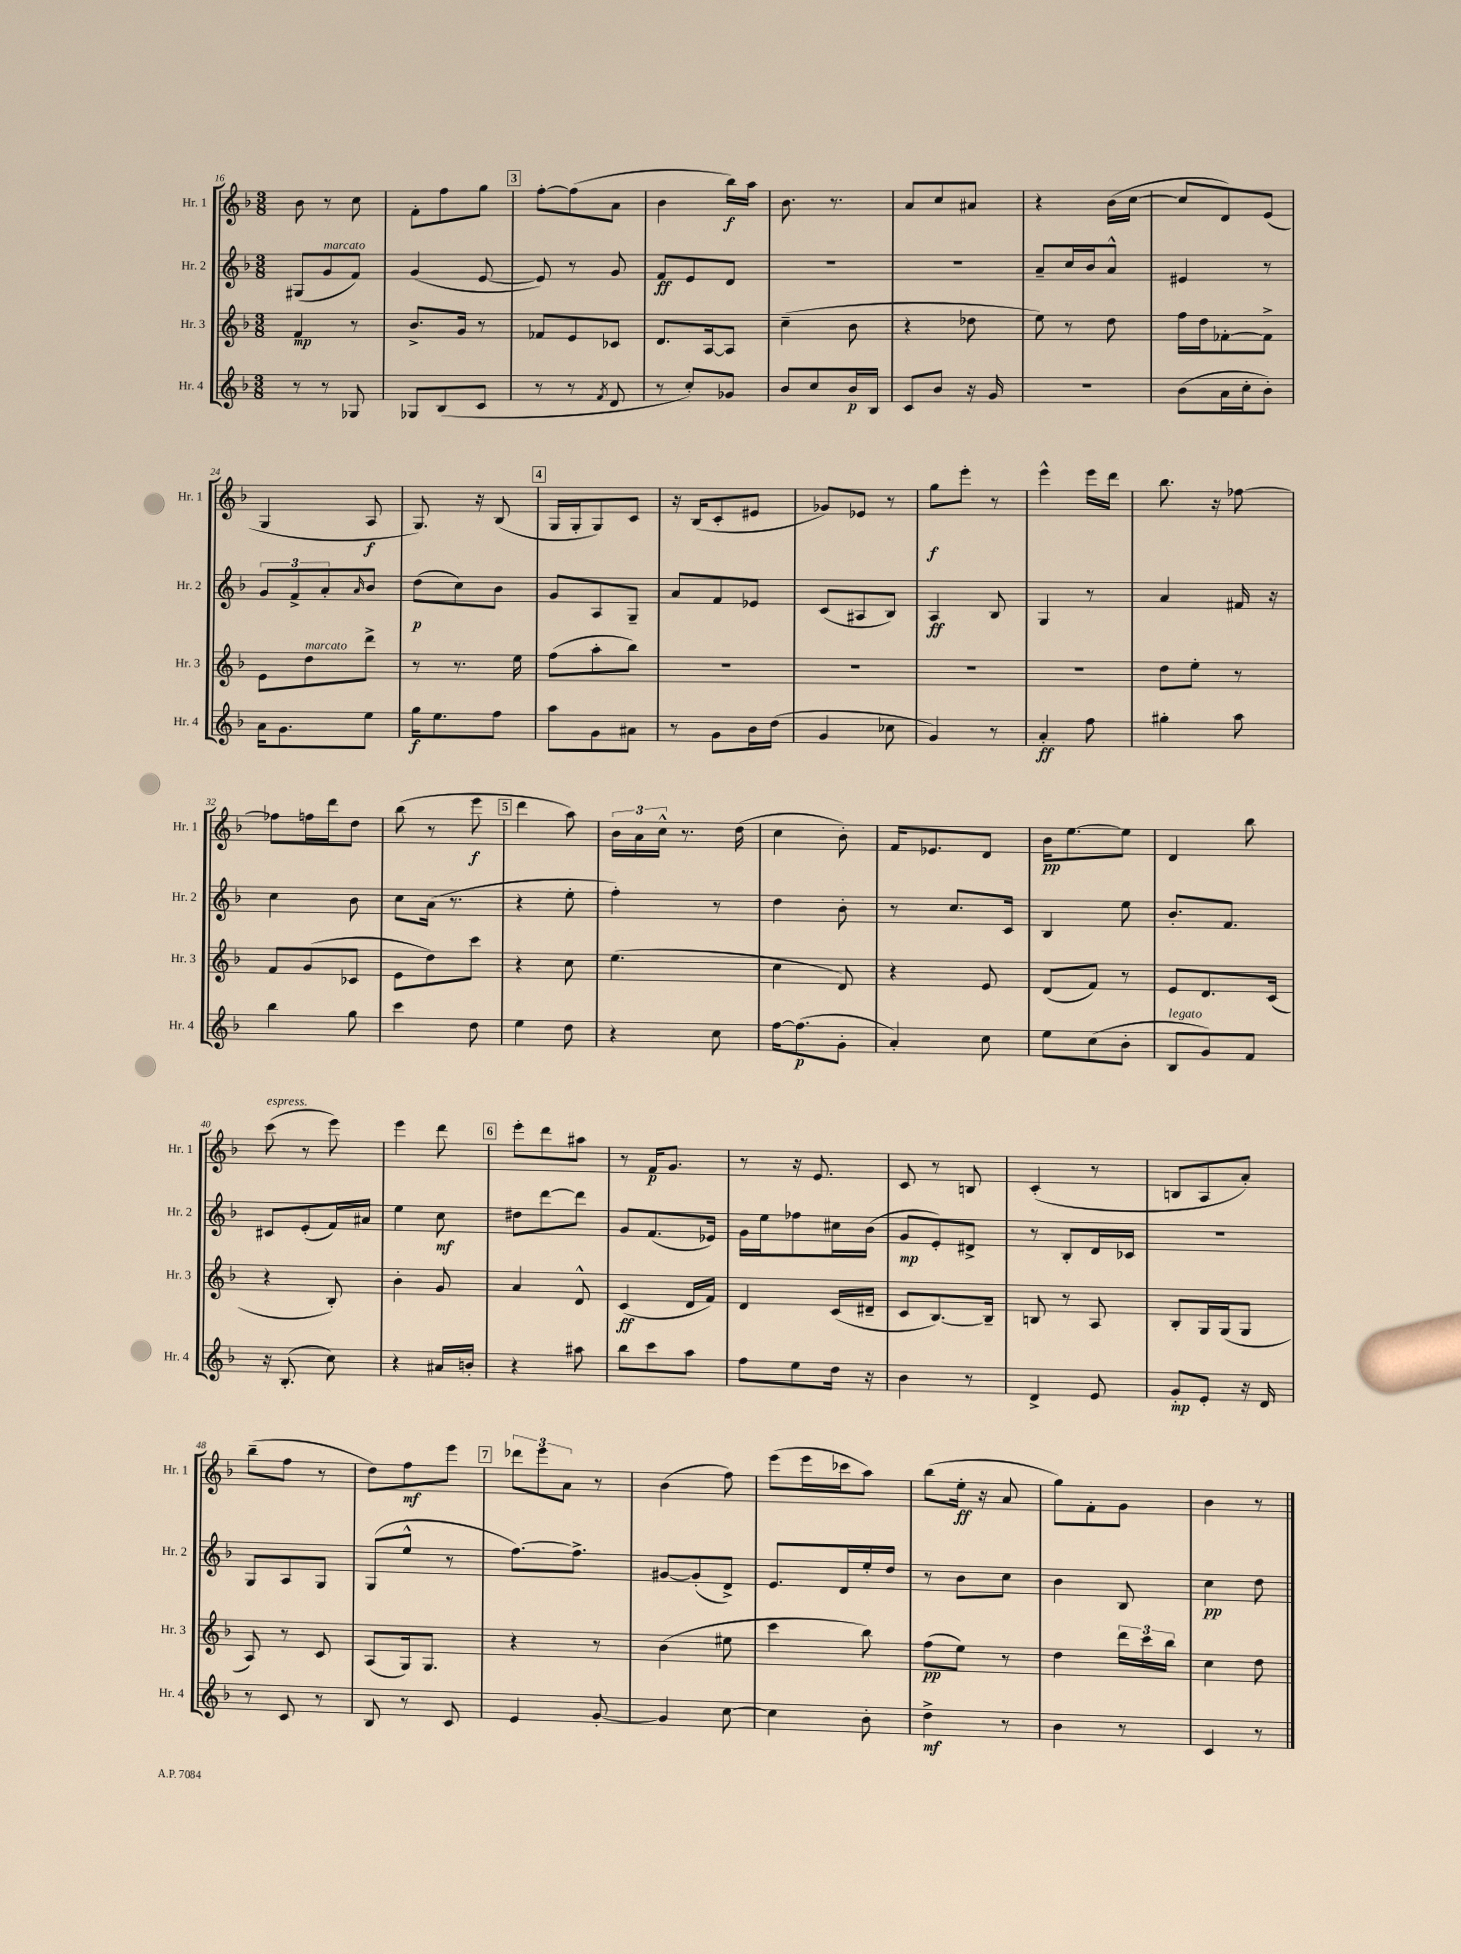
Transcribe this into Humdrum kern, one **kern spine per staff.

**kern	**kern	**kern	**kern
*staff4	*staff3	*staff2	*staff1
*clefG2	*clefG2	*clefG2	*clefG2
*k[b-]	*k[b-]	*k[b-]	*k[b-]
*M3/8	*M3/8	*M3/8	*M3/8
8r	4f	(8G#	8b-
8r	.	8g	8r
8G-	8r	8f)	8cc
=	=	=	=
8G-	8.b-^	(4g	8f'
(8B-	.	.	8ff
.	16g	.	.
8c	8r	[8e	8gg
=	=	=	=
8r	8f-	8e])	[8ff'
8r	8e	8r	(8ff]
8qf	.	.	.
8d	8c-	8g	8a
=	=	=	=
8r	8.d	8f	4b-
8cc')	.	8e	.
.	[16A	.	.
8g-	8A]	8d	16bb-)
.	.	.	16aa
=	=	=	=
8b-	(4cc~	4.r	8.b-
8cc	.	.	.
.	.	.	8.r
16b-	8b-	.	.
16B-	.	.	.
=	=	=	=
8c	4r	4.r	8a
8b-	.	.	8cc
16r	8dd-	.	8a#
16g	.	.	.
=	=	=	=
4.r	8ee)	8a~	4r
.	8r	16cc	.
.	.	16b-	.
.	8dd	8a^^	(16b-
.	.	.	[16cc
=	=	=	=
(8b-	16ff	4e#	8cc]
.	16dd	.	.
16a	[8f-'	.	8d)
16cc'	.	.	.
8b-')	8f-^]	8r	(8e
=	=	=	=
16a	8e	12g	4G
8.g	.	.	.
.	.	12f^	.
.	8dd	.	.
.	.	12a'	.
.	.	16qqa	.
8ee	8ddd^	8b-	8A
=	=	=	=
16gg	8r	(8dd	8.G)
8.ee	.	.	.
.	8.r	8cc)	.
.	.	.	16r
8ff	.	8b-	(8B-
.	16ee	.	.
=	=	=	=
8aa	(8ff	8g	16G
.	.	.	16G'
8g	8aa'	8A	8G)
8a#	8bb-)	8G~	8c
=	=	=	=
8r	4.r	8a	16r
.	.	.	(16B-
8g	.	8f	8c'
16b-	.	8e-	8e#
(16dd	.	.	.
=	=	=	=
4g	4.r	(8c	8g-)
.	.	8A#	8e-
8cc-	.	8B-)	8r
=	=	=	=
4g)	4.r	4A	8gg
.	.	.	8eee'
8r	.	8B-	8r
=	=	=	=
4a'	4.r	4G	4eee^^
8ff	.	8r	16eee
.	.	.	16ddd
=	=	=	=
4gg#'	8dd	4a	8.bb-
.	8ee'	.	.
.	.	.	16r
8aa	8r	16f#	[8ff-
.	.	16r	.
=	=	=	=
4bb-	8f	4cc	8ff-]
.	(8g	.	16ff
.	.	.	16ddd
8gg	8c-	8b-	8dd
=	=	=	=
4ccc	8e	8cc	(8bb-
.	8dd)	(16a	8r
.	.	8.r	.
8dd	8ccc	.	8eee
=	=	=	=
4ee	4r	4r	4ddd
8dd	8cc	8ee'	8aa)
=	=	=	=
4r	(4.ee	4ff')	24b-
.	.	.	24a
.	.	.	24cc^^
.	.	.	8.r
8cc	.	8r	.
.	.	.	(16dd
=	=	=	=
[16ff	4cc	4dd	4cc
(8.ff]	.	.	.
8g'	8d)	8b-'	8b-')
=	=	=	=
4a')	4r	8r	16f
.	.	.	8.e-
.	.	8.cc	.
8cc	8e	.	8d
.	.	16c	.
=	=	=	=
8ee	(8d	4B-	16b-
.	.	.	[8.ee
(8cc	8f)	.	.
8b-'	8r	8ee	8ee]
=	=	=	=
8B-	8e	8.b-'	4d
8g)	8.d	.	.
.	.	8.f	.
8f	.	.	8bb-
.	(16c	.	.
=	=	=	=
16r	4r	8c#	(8ccc
(8.B-'	.	.	.
.	.	(8e'	8r
8cc)	8B-')	16f)	8eee)
.	.	16a#	.
=	=	=	=
4r	4b-'	4ee	4eee
16a#	8g	8cc	8ddd
16b'	.	.	.
=	=	=	=
4r	4a	8dd#	8eee'
.	.	[8ddd	8ddd
8aa#	8d^^	8ddd]	8aa#
=	=	=	=
8bb-	(4c	8g	8r
8ccc	.	(8.f	16f
.	.	.	8.g
8aa	16d	.	.
.	16f)	16e-)	.
=	=	=	=
8ff	4d	16g	8r
.	.	16ee	.
8ee	.	8ff-	16r
.	.	.	8.e
16dd	(16c	16cc#	.
16r	16d#~	(16b-	.
=	=	=	=
4b-	8c	8g	8c
.	[8.B-)	8e')	8r
8r	.	8d#^	8B
.	16B-~]	.	.
=	=	=	=
4d^	8B	8r	(4c'
.	8r	8B-'	.
8e	8A	16d	8r
.	.	16c-	.
=	=	=	=
8g'	8B-'	4.r	8B
8e'	16G	.	8A
.	(16G	.	.
16r	8G	.	8a')
16d	.	.	.
=	=	=	=
8r	8A)	8G	(8bb-~
8c	8r	8A	8ff
8r	8c	8G	8r
=	=	=	=
8B-	(8A	(8G	8dd)
8r	16G)	8ee^^	8ff
.	8.G	.	.
8c	.	8r	8eee
=	=	=	=
4e	4r	[8.ff)	12ddd-
.	.	.	12eee
.	.	.	12a
.	.	8.ff^]	.
[8g'	8r	.	8r
=	=	=	=
4g]	(4b-	[8g#	(4b-
.	.	(8g#']	.
[8cc	8ee#	8d^)	8ff)
=	=	=	=
4cc]	4ccc	8.e	(8eee
.	.	.	16eee
.	.	16d	16ccc-
8b-'	8bb-)	16ee'	8aa)
.	.	16dd	.
=	=	=	=
4dd^	(8ff	8r	(8bb-
.	8ee)	8b-	16ee'
.	.	.	16r
8r	8r	8cc	8a
=	=	=	=
4b-	4dd	4b-	8gg)
.	.	.	8f'
8r	24ddd	8B-	8g
.	24ccc	.	.
.	24bb-	.	.
=	=	=	=
4c	4cc	4cc	4b-
8r	8dd	8dd	8r
==	==	==	==
*-	*-	*-	*-
